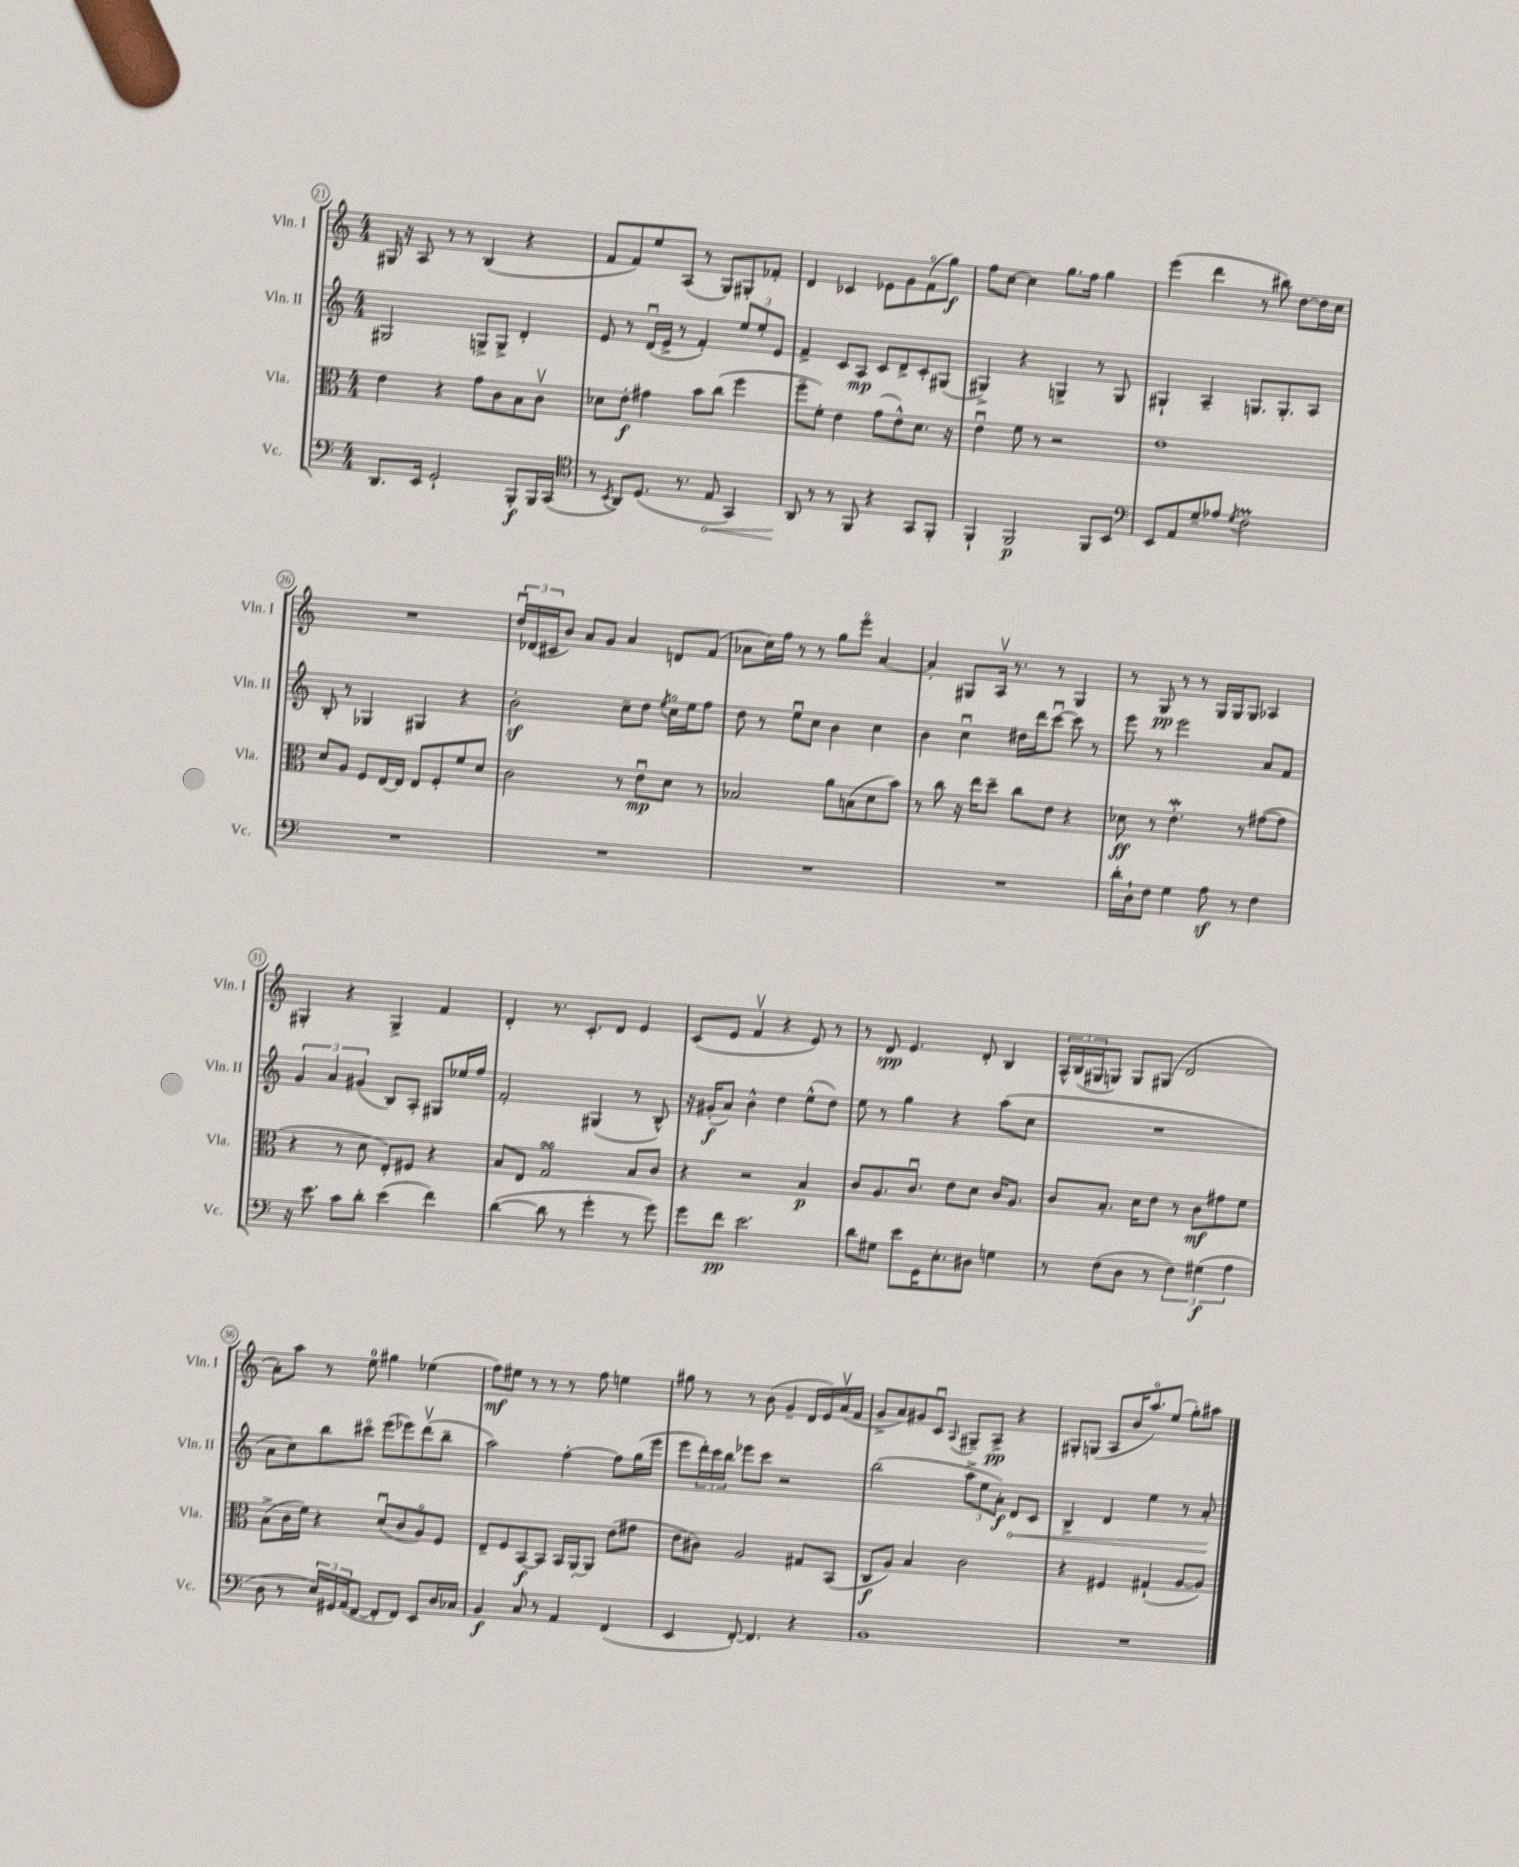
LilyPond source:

<<
\new StaffGroup <<
\new Staff = "s0" \with { instrumentName = "Vln. I" shortInstrumentName = "Vln. I" } {
    \clef treble \key c \major \numericTimeSignature \time 4/4
    gis16 r16 a8 r8 r8 b4( r4 |
    f'8 f'8) e''8 a8( r8 g8) gis8-. fes'8-. |
    d'4 ces'4 ees'8 g'8 f'8\flageolet( g''8\f) |
    f''8 c''8~ c''4 g''8. f''16 g''4 |
    e'''4( d'''4 r8 bis''8) d''8~ d''16 c''16 |
    R1 |
    \tuplet 3/2 { d''16\downbow des'16( cis'16 } b'8) a'8 g'8 a'4 d'8 f'8( |
    aes'8 c''16) f''16 r8 r8 g''8 e'''8\flageolet aes'4~ |
    aes'4-. gis8 a16\upbow r8. r8 gis4 |
    r8 g8\pp r8 r8 g16 g16 g8 aes4 |
    gis4-. r4 gis4-> f'4 |
    d'4-. r8. c'8.-. d'8 e'4 |
    c'8( e'8 f'4\upbow r4 e'8) r8 |
    r8 d'8\spp e'4. d'8-. b4 |
    \tuplet 3/2 { a16-^ b16( gis16 } g8) g8 gis8( d'2 |
    a'8-.) a''8 r8 e''8-0 gis''4 ees''4( |
    f''8\mf) eis''8 r8 r8 r8 f''8 e''4 |
    gis''8 r8 r8 b'8( g'4-- d'16 e'16) a'16\upbow( f'16 |
    g'8-> a'8) gis'8 c'8\downbow \appoggiatura { a8 } gis8-- a8->\pp r4 |
    gis8-. g8( a8 b'16 a''8.\flageolet) e''8( g''8-.) ais''8 \bar "|." |
}
\new Staff = "s1" \with { instrumentName = "Vln. II" shortInstrumentName = "Vln. II" } {
    \clef treble \key c \major \numericTimeSignature \time 4/4
    gis2 g8-> g8-> d'4-. |
    e'8 r8 d'16\downbow( e'16-> r8 f'4-.) \tuplet 3/2 { e''8 e''8-. e'8 } |
    f'4-> c'8 a8\mp c'8 d'8-> c'8-. gis8( |
    gis4->) r4 g4-> r8 g8 |
    gis4-! a4-- g8. g8.-. a8 |
    b8-. r8 ges4 gis4 r4 |
    b'2-.\sf c''8-- d''8 \acciaccatura { e''8 } c''16\flageolet e''16 f''8 |
    d''8 r8 e''8\downbow c''8 b'4 c''4 |
    b'4 c''4\downbow dis''16 d'''16 c'''8~\downbow c'''8 r8 |
    e'''8 r8 e'''2 a'8 f'8 |
    \tuplet 3/2 { g'4 a'4 gis'4( } b8) a8-. gis8 ees''16 f''16 |
    f'2-. gis4( r8 b8-^) |
    r16 gis'16-.\f( a'8) b'4-^ d''4 e''8-^( d''8) |
    e''8 r8 g''4 r4 a''8( c''8 |
    R1 |
    a'8 c''8) b''8 cis'''8\flageolet e'''8( ees'''8) d'''8\upbow( b''8-- |
    a''2) f''4~-. f''8 g''16( e'''16 |
    e'''8 \tuplet 3/2 { d'''16-.) c'''16 b''16 } ees'''8 c'''8 r2 |
    b''2( \tuplet 3/2 { a''8-> e''8 a'8-.\f) } \once \override Hairpin.circled-tip = ##t d'8\< c'8 |
    b4-> d'4 e''4 r8 a'8-.\! \bar "|." |
}
\new Staff = "s2" \with { instrumentName = "Vla." shortInstrumentName = "Vla." } {
    \clef alto \key c \major \numericTimeSignature \time 4/4
    e'4 r4 g'8 c'8 b8 c'8\upbow |
    des'8 e'8-.\f gis'4 b'8 c''8( f''4 |
    f''8-- f'8-.) e'4 g'8( e'8-^) d'8. r16 |
    e'4\downbow f'8 r8 r2 |
    e'1 |
    d'8 a8 f8 e16~ e16 e8 f8-. f'8 d'8 |
    c'2 r8 e'8\downbow\mp d'8 r8 |
    bes2 a'8 b8( d'8 b'8) |
    r8 c''8 r16 e''16 d''8-- c''8 e'8 r4 |
    des'8\ff r8 e'4.-.\mordent r8 gis'8~( gis'8 |
    r4 r8 d'8 e8-.) fis8 r4 |
    b8 e8 g2\turn b8 c'8 |
    r4 r2 b4\p |
    c'8 a8. c'8.\downbow e'8 d'8 c'16 a8. |
    c'8 b8.-. d'16 e'8 r8 c'8\mf gis'8 f'8 |
    b8->( c'16 f'16) r4 d'8\downbow( c'8 a8\flageolet) f8 |
    e8-- f8 b,8~\f b,8 b,16 a,16~-. a,8 e'8( gis'8 |
    e'8 cis'8) a2 gis8 b,8( |
    c8\f a8) b4 c'2 |
    r4 fis4 gis4-!( a8~ a8) \bar "|." |
}
\new Staff = "s3" \with { instrumentName = "Vc." shortInstrumentName = "Vc." } {
    \clef bass \key c \major \numericTimeSignature \time 4/4
    d,8. e,16 g,2-! b,,8-.\f b,,16 c,16( |
    \clef tenor r8 \acciaccatura { b,8 } a,8) d8.( r8. \once \override Hairpin.circled-tip = ##t e8\< g,4) |
    a,8\! r8 r8 f,8 r4 g,8 f,8-. |
    f,4-! f,2\p f,8 b,8 |
    \clef bass e,8 a,8 g8-- aes8 \acciaccatura { g8 } f2\prall |
    R1 |
    R1 |
    R1 |
    R1 |
    d'16-. d16-! f8 g4 a8\sf r8 f4 |
    r16 e'8. c'8 d'8-. e'4( f'4) |
    d'4~( d'8 r8 g'4-. r8 g'8) |
    g'8 f'8\pp e'2. |
    d'8 gis8 e'8 g,16 e8.-. dis8 g4 |
    r8 f8( d8 r8 \tuplet 3/2 { f4) gis4\f( a4 } |
    d8 r8 \tuplet 3/2 { e16) gis,16 a,16( } f,8~ f,8-. f,8) e,8 d16 ces16 |
    b,4\f c8 r8 a,4 f,4( |
    e,4 f,8~-.) f,4. r4 |
    b,1 |
    R1 \bar "|." |
}
>>
>>
\layout { \context { \Score currentBarNumber = #21 \override BarNumber.stencil = #(make-stencil-circler 0.1 0.3 ly:text-interface::print) } }
